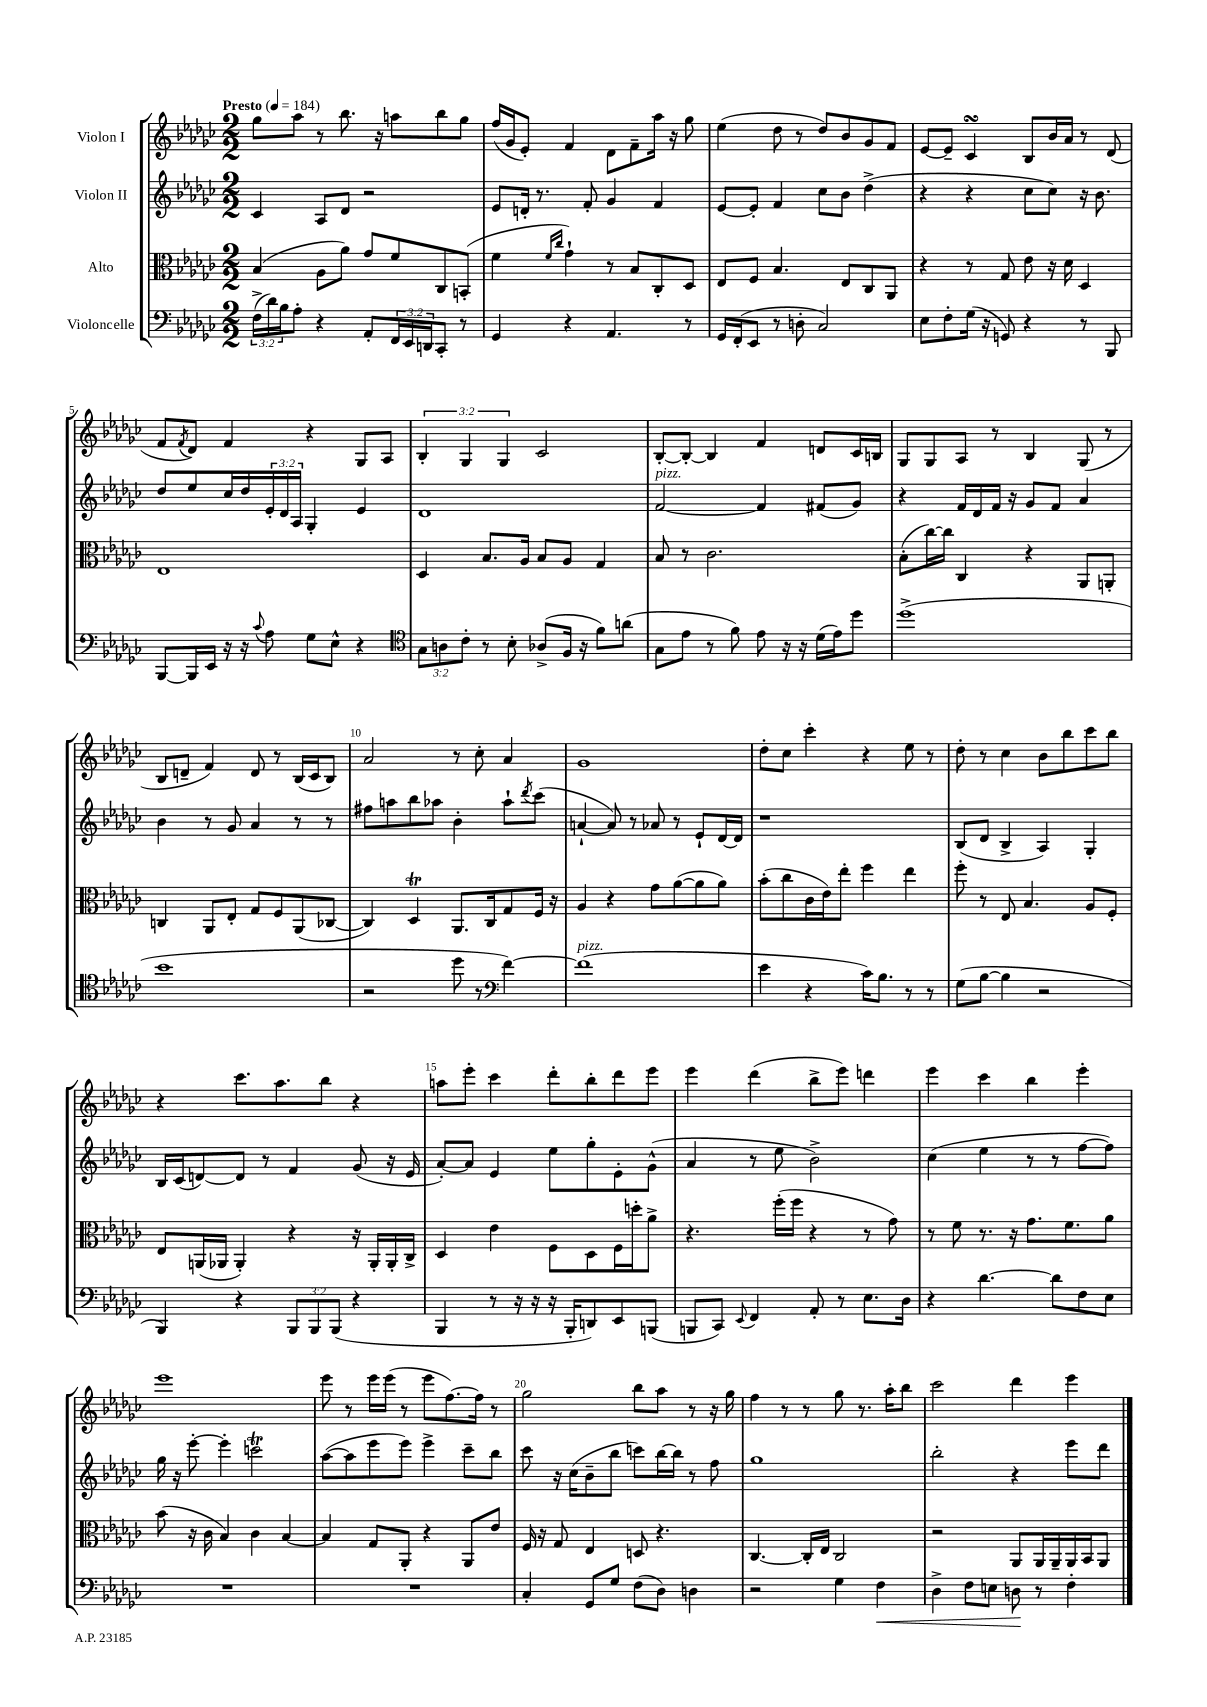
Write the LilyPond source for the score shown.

<<
\new StaffGroup <<
\new Staff = "s0" \with { instrumentName = "Violon I" } {
    \clef treble \key ges \major \numericTimeSignature \time 2/2 \override Staff.TupletNumber.text = #tuplet-number::calc-fraction-text \tempo "Presto" 4 = 184
    ges''8 aes''8 r8 bes''8. r16 a''8 bes''8 ges''8 |
    f''16( ges'16 ees'8-.) f'4 des'8 f'8-- aes''16 r16 ges''8 |
    ees''4( des''8 r8 des''8) bes'8 ges'8 f'8 |
    ees'8~ ees'8-- ces'4\turn bes8 bes'16 aes'16 r8 des'8( |
    f'8 \acciaccatura { f'8 } des'8) f'4 r4 ges8 aes8 |
    \tuplet 3/2 { bes4-. ges4 ges4 } ces'2 |
    bes8~-. bes8~-. bes4 f'4 d'8 ces'16 b16 |
    ges8 ges8 aes8 r8 bes4 ges8( r8 |
    bes8 d'8-- f'4) d'8 r8 bes16( ces'16 bes8) |
    aes'2 r8 ces''8-. aes'4 |
    ges'1 |
    des''8-. ces''8 ces'''4-. r4 ees''8 r8 |
    des''8-. r8 ces''4 bes'8 bes''8 ces'''8 bes''8 |
    r4 ces'''8. aes''8. bes''8 r4 |
    a''8 ees'''8-. ces'''4 des'''8-. bes''8-. des'''8 ees'''8 |
    ees'''4 des'''4( bes''8-> ees'''8) d'''4 |
    ees'''4 ces'''4 bes''4 ees'''4-. |
    ees'''1 |
    ees'''8 r8 ees'''16 ees'''16( r8 ees'''8 f''8.~) f''16 r8 |
    ges''2 bes''8 aes''8 r8 r16 ges''16 |
    f''4 r8 r8 ges''8 r8. aes''16-. bes''8 |
    ces'''2 des'''4 ees'''4 \bar "|." |
}
\new Staff = "s1" \with { instrumentName = "Violon II" } {
    \clef treble \key ges \major \numericTimeSignature \time 2/2 \override Staff.TupletNumber.text = #tuplet-number::calc-fraction-text
    ces'4 aes8 des'8 r2 |
    ees'8 d'16-. r8. f'8-. ges'4 f'4 |
    ees'8~ ees'8-. f'4 ces''8 bes'8 des''4->( |
    r4 r4 ces''8 ces''8) r16 bes'8. |
    des''8 ees''8 ces''16 des''16 \tuplet 3/2 { ees'16-. des'16 aes16 } ges4-. ees'4 |
    des'1 |
    f'2~^\markup { \italic "pizz." } f'4 fis'8( ges'8) |
    r4 f'16 des'16 f'16 r16 ges'8 f'8 aes'4 |
    bes'4 r8 ges'8 aes'4 r8 r8 |
    fis''8 a''8 bes''8 aes''8 bes'4-. aes''8-! \acciaccatura { des'''8 } ces'''8( |
    a'4~-! a'8) r8 aes'8 r8 ees'8-! des'16~ des'16 |
    r1 |
    bes8( des'8 bes4-> aes4) ges4-. |
    bes16 ces'16( d'8~) d'8 r8 f'4 ges'8( r16 ees'16 |
    aes'8~-.) aes'8 ees'4 ees''8 ges''8-. ees'8-. ges'8-^( |
    aes'4 r8 ees''8 bes'2->) |
    ces''4( ees''4 r8 r8 f''8~ f''8) |
    ges''16 r16 ees'''8~-. ees'''4-. c'''2\trill |
    aes''8~( aes''8 ees'''8 ees'''8) ees'''4-> ces'''8-- bes''8 |
    ces'''8 r16 ces''16( bes'8-- bes''8 c'''8) bes''16~ bes''16 r8 f''8 |
    ges''1 |
    bes''2-. r4 ees'''8 des'''8 \bar "|." |
}
\new Staff = "s2" \with { instrumentName = "Alto" } {
    \clef alto \key ges \major \numericTimeSignature \time 2/2
    bes4( aes8 aes'8) ges'8 f'8 ces8 b,8-.( |
    f'4 \grace { f'16 ces''16 } ges'4-!) r8 bes8 ces8-. des8 |
    ees8 f8 bes4. ees8 ces8 aes,8 |
    r4 r8 ges8 ees'8 r16 des'16 des4 |
    ees1 |
    des4 bes8. aes16 bes8 aes8 ges4 |
    bes8 r8 ces'2. |
    bes8-.( ces''16~) ces''16 ces4 r4 aes,8 a,8-. |
    c4 aes,8 ees8-. ges8 f8 aes,8( ces8~ |
    ces4) des4\trill aes,8. ces16 ges8 f16 r16 |
    aes4 r4 ges'8 aes'8~( aes'8 aes'8) |
    bes'8-.( ces''8 ces'16 ees'16) ees''8-. f''4 ees''4 |
    f''8-. r8 ees8 bes4. aes8 f8-. |
    ees8 a,16( aes,16 aes,4-.) r4 r16 aes,16-. aes,16-. ces16-> |
    des4 ees'4 f8 des8 f16 d''16-. aes'8-> |
    r4. f''16-.( f''16 r4 r8 ges'8) |
    r8 f'8 r8. r16 ges'8. f'8. aes'8 |
    bes'8( r16 ces'16 bes4) ces'4 bes4~ |
    bes4 ges8 aes,8-. r4 aes,8 ees'8 |
    f16 r16 ges8 ees4 d8 r4. |
    ces4.~ ces16-. ees16 ces2 |
    r2 aes,8 aes,16 aes,16-- aes,16 bes,16 aes,8 \bar "|." |
}
\new Staff = "s3" \with { instrumentName = "Violoncelle" } {
    \clef bass \key ges \major \numericTimeSignature \time 2/2 \override Staff.TupletNumber.text = #tuplet-number::calc-fraction-text
    \tuplet 3/2 { f16->( des'16) bes16 } aes8-. r4 aes,8-. \tuplet 3/2 { f,16 ees,16 d,16 } ces,8-. r8 |
    ges,4 r4 aes,4. r8 |
    ges,16 f,16-.( ees,8 r8 d8-. ces2) |
    ees8 f8-. ges16( r16 g,8) r4 r8 bes,,8 |
    bes,,8~ bes,,16 ees,16 r16 r16 \appoggiatura { ces'8 } aes8 ges8 ees8-^ r4 |
    \clef tenor \tuplet 3/2 { ges8 a8 ces'8-. } r8 bes8-. aes8->( f16 r16 f'8) a'8( |
    ges8 ees'8 r8 f'8) ees'8 r16 r16 des'16( ees'16) des''8 |
    des''1->( |
    bes'1 |
    r2 des''8 r8 \clef bass f'4~) |
    f'1^\markup { \italic "pizz." }( |
    ees'4 r4 ces'16) bes8. r8 r8 |
    ges8( bes8~ bes4 r2 |
    bes,,4) r4 \tuplet 3/2 { bes,,8 bes,,8 bes,,8( } r4 |
    bes,,4 r8 r16 r16 r16 bes,,16-. d,8) ees,8 b,,8( |
    b,,8 ces,8) \appoggiatura { ees,8 } f,4 aes,8-. r8 ees8. des16 |
    r4 des'4.~ des'8 f8 ees8 |
    R1 |
    R1 |
    ces4-. ges,8 ges8 f8( des8) d4 |
    r2 ges4 f4\< |
    des4-> f8 e8 d8\! r8 f4-. \bar "|." |
}
>>
>>
\layout { \context { \Score \override BarNumber.break-visibility = ##(#f #t #t) barNumberVisibility = #(every-nth-bar-number-visible 5) } }
